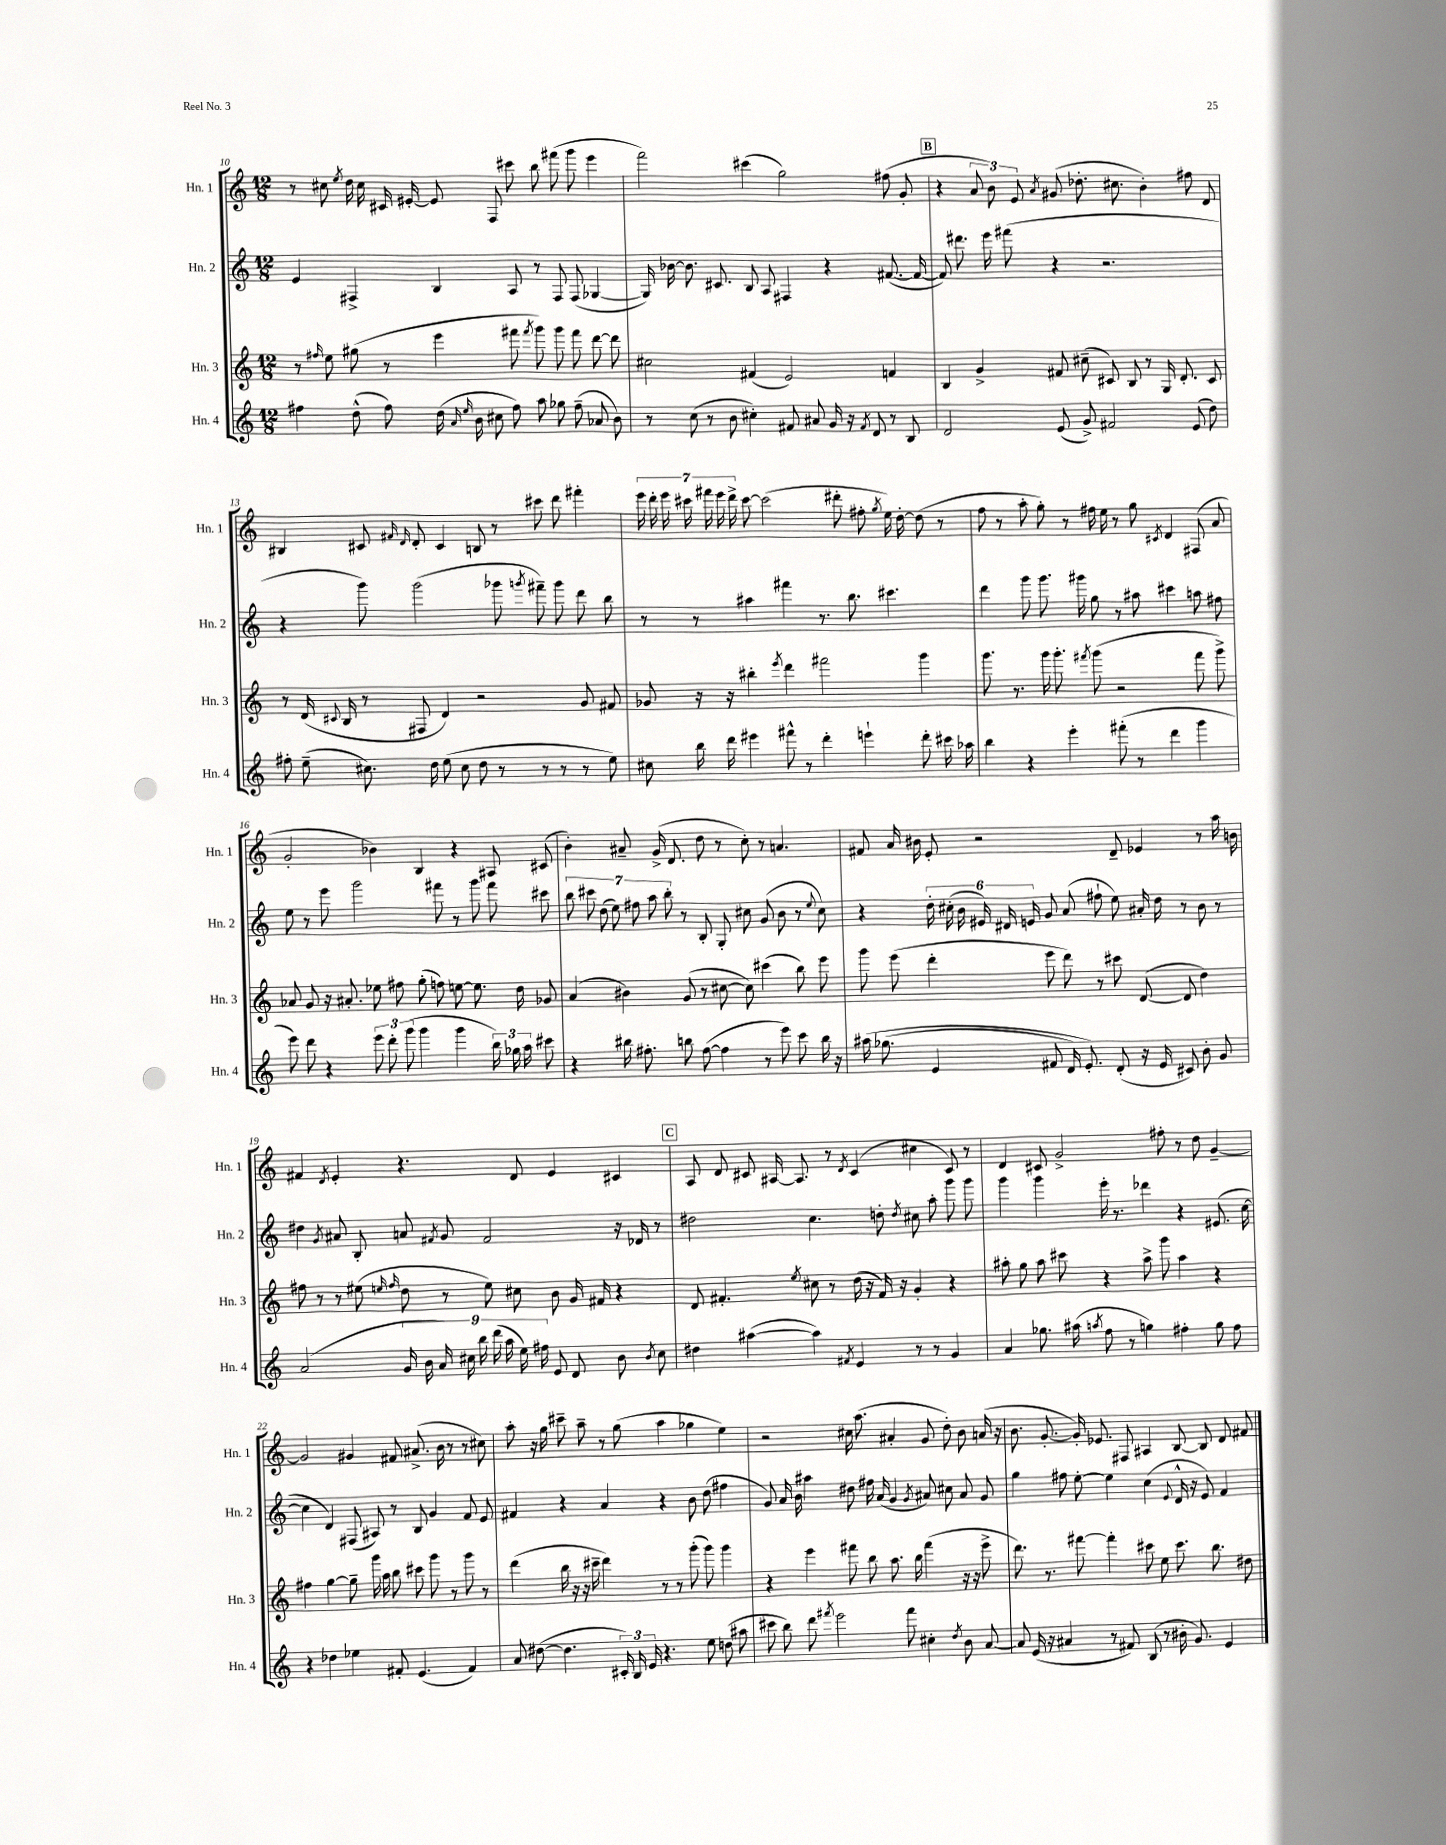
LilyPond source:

<<
\new StaffGroup <<
\new Staff = "s0" \with { instrumentName = "Hn. 1" shortInstrumentName = "Hn. 1" } {
    \clef treble \key c \major \numericTimeSignature \time 12/8
    \autoBeamOff r8 cis''8 \acciaccatura { e''8 } d''16 cis''16 cis'16 eis'16~-. eis'8 f8 cis'''8 b''8 fis'''8( g'''8 e'''4 |
    f'''2) cis'''4( g''2) fis''8( g'8-. |
    \mark \markup { \box "B" } r4 \tuplet 3/2 { a'8 b'8) e'8 } \acciaccatura { a'8 } gis'8( des''8.-. cis''8. b'4-.) fis''8 d'8 |
    bis4 cis'8 \grace { fis'16 d'16 } d'8-. cis'4 b8 r8 cis'''8 d'''8 fis'''4-. |
    \tuplet 7/4 { e'''16 d'''16-. e'''16 cis'''16 fis'''16 e'''16 d'''16-> } cis'''8~ cis'''2( dis'''8-. fis''8-. \acciaccatura { g''8 } e''16) d''16~-. d''8( r8 |
    f''8 r8 a''8-. g''8-.) r8 fis''16 e''16 r8 g''8 \acciaccatura { cis'8 } d'4 fis8( a'8 |
    g'2-. bes'4) b4 r4 ais8 cis'8( |
    b'4-.) ais'8-- g'16->( d'8. d''8 r8 c''8-.) r8 a'4. |
    fis'8 a'16 bis'16 e'8-. r2 d'8-- ees'4 r8 a''16 b'16 |
    fis'4 \acciaccatura { d'8 } e'4-. r4. d'8 e'4 cis'4 |
    \mark \markup { \box "C" } a8 d'8 cis'8 ais16~ ais8. r8 \acciaccatura { d'8 } cis'4( cis''4 cis'8) r8 |
    d'4 cis'8 g'2-> fis''8-. r8 d''8 g'4~-- |
    g'2 gis'4 fis'8 ais'8.->( b'16 r8 r8 cis''8) |
    a''8-. r16 g''16 cis'''8-- a''8-- r8 g''8( a''4 ges''4 e''4) |
    r2 cis''16 a''8.( ais'4-. g'8 d''8-.) b'8 a'16( r16 |
    b'8. g'8.~-. g'16-.) ees'8. fis8 ais4 b8~ b8 d'8 fis'8 \bar "|." |
}
\new Staff = "s1" \with { instrumentName = "Hn. 2" shortInstrumentName = "Hn. 2" } {
    \clef treble \key c \major \numericTimeSignature \time 12/8
    \autoBeamOff e'4 fis4-> b4 a8 r8 fis8 fis8( ges4~ |
    ges16) bes'16~ bes'8. cis'8. b8 a8 fis4 r4 fis'8.~( fis'16~ |
    \mark \markup { \box "B" } fis'8) dis'''8. e'''16 fis'''8( r4 r2. |
    r4 g'''8) g'''2( ges'''8 \acciaccatura { g'''8 } fis'''8--) g'''8 d'''8 b''8 |
    r8 r8 ais''4 fis'''4 r8. b''8. cis'''4. |
    d'''4 g'''8 g'''8. gis'''16 g''8 r8 ais''8 cis'''4 a''8 fis''8 |
    e''8 r8 e'''8 g'''2 fis'''8 r8 g'''8 fis'''8 cis'''8 |
    \tuplet 7/4 { b''8 cis'''8 d''8( e''8) fis''8 a''8 b''8-. } r8 b8-. g8-. cis''8 g'8( b'8 r8 \appoggiatura { e''8 } cis''8) |
    r4 \tuplet 6/4 { d''16-. cis''16-.( b'16 eis'16) dis'16 e'16 } g'8 a'8( fis''8-! e''8) ais'16-. d''16 r8 b'8 r8 |
    dis''4 \acciaccatura { g'8 } ais'8 b8-. a'8 \acciaccatura { fis'8 } g'8 fis'2 r16 des'16 r8 |
    \mark \markup { \box "C" } dis''2 c''4. d''8-. \acciaccatura { d''8 } cis''8 a''8-. g'''8 g'''8 |
    g'''4 g'''4 e'''16-. r8. des'''4 r4 eis'8.( c''16~ |
    c''4 d'4) fis8( ais8) r8 b8 g'4 f'8 e'8 |
    fis'4 r4 a'4 r4 b'8 d''8( fis''4 |
    g'8) a'16 b'16 ais''4 dis''8 fis''16 a'16( g'4 \acciaccatura { g'8 } ais'8) cis''8 ais'8 g'8 |
    g''4 fis''8 e''8~-. e''4 c''4( \appoggiatura { e'8 } d'16-^ r16 e'8) f'4 \bar "|." |
}
\new Staff = "s2" \with { instrumentName = "Hn. 3" shortInstrumentName = "Hn. 3" } {
    \clef treble \key c \major \numericTimeSignature \time 12/8
    \autoBeamOff r8 \grace { fis''16 } e''8 gis''8( r8 e'''4 fis'''8 \acciaccatura { fis'''8 } g'''8) g'''8 fis'''8 d'''8~ d'''8 |
    cis''2 fis'4( e'2) f'4 |
    \mark \markup { \box "B" } b4 g'4-> fis'8 cis''8--( cis'8) b8 r8 g16 d'8.-. cis'8 |
    r8 d'16( \appoggiatura { cis'8 } b16 r8 fis8 d'4) r2 g'8 fis'8 |
    ges'8 r16 r16 bis''4-. \acciaccatura { e'''8 } d'''4 fis'''2 g'''4 |
    g'''8. r8. g'''16 g'''8.-. \acciaccatura { fis'''8 } g'''8( r2 fis'''8 g'''8->) |
    aes'8 g'8 r16 ais'8.-. ees''8 fis''8 g''8-.( f''8) e''8~ e''8. d''16 ges'8 |
    a'4( bis'4) g'8( r8 cis''8~ cis''8) cis'''4( b''8) e'''8 |
    g'''8 e'''8( d'''4-. e'''8 d'''8) r8 cis'''8 d'8~( d'8 d''4) |
    fis''8 r8 r8 eis''8( \grace { e''16 fis''16 } d''8 r8 e''8) cis''8 b'8 g'16 fis'16 r4 |
    \mark \markup { \box "C" } d'8 fis'4.-. \acciaccatura { e''8 } cis''8 r8 d''16( r16 fis'16) r16 g'4-. r4 |
    ais''8-. g''8 ais''8 cis'''8 r4 ais''8-> g'''8 ais''4 r4 |
    fis''4 g''4~ g''8-- g'''16 a''16 b''8 cis'''8 g'''8 r8 g'''8 r8 |
    d'''4( b''16 r16 r16 cis'''16-- d'''4) r8 r8 g'''8-.( g'''8) g'''4 |
    r4 e'''4 fis'''8 b''8 a''8. b''16 fis'''4( r16 r16 e'''8-> |
    d'''8.) r8. fis'''8~ fis'''4-. cis'''8 e''8 cis'''8. b''8. dis''8 \bar "|." |
}
\new Staff = "s3" \with { instrumentName = "Hn. 4" shortInstrumentName = "Hn. 4" } {
    \clef treble \key c \major \numericTimeSignature \time 12/8
    \autoBeamOff fis''4 d''8-^( fis''8) d''16( \grace { a'16 e''16 } b'16 cis''8 fis''8) a''8 ges''8 fis''8--( aes'8 b'8) |
    r8 c''8( r8 b'8 cis''4-.) fis'8 ais'8 g'16 r16 \acciaccatura { fis'8 } d'8 r8 b8 |
    \mark \markup { \box "B" } d'2 e'8( g'8->) fis'2 e'8( d''8) |
    fis''8-. e''8--( cis''8.) d''16 e''8( cis''8 d''8 r8 r8 r8 r8 e''8) |
    cis''8 b''16 d'''16 eis'''4 fis'''8-^ r8 d'''4-. e'''4-! d'''8-. cis'''16 aes''16 |
    b''4 r4 e'''4-. fis'''8-.( r8 d'''4 g'''4 |
    e'''8) d'''8 r4 \tuplet 3/2 { e'''8 d'''8-. g'''8( } g'''4 g'''4 \tuplet 3/2 { b''16) ges''16 a''16 } cis'''8 |
    r4 bis''16 fis''8.-. b''8 fis''8~( fis''4 r8 e'''8) c'''8 b''16 r16 |
    ais''16\( ges''8.( e'4 fis'8 d'16) e'8.-.\) d'8-.( r16 e'16 cis'8) b'8-. g'8 |
    a'2( \tuplet 9/8 { g'16 b'16 a'16) cis''16 b''16 d'''16( a''16 e''16) fis''16 } e'8 d'8 b'8 \acciaccatura { b'8 } cis''8 |
    \mark \markup { \box "C" } dis''4 ais''4~( ais''4) \acciaccatura { fis'8 } e'4 r8 r8 g'4 |
    a'4 ges''8. ais''16( \acciaccatura { a''8 } f''8 r8 g''4) fis''4-. g''8 fis''8 |
    r4 des''4 ees''4 fis'8-. e'4.( fis'4) |
    a'8 dis''8~( dis''4. \tuplet 3/2 { cis'16-.) b16 e'16 } r4. e''8 d''8( ais''8 |
    cis'''8 b''8) d'''8 \acciaccatura { fis'''8 } e'''2 fis'''8 cis''4-. \acciaccatura { d''8 } b'8 a'8~ |
    a'8 e'16( r16 ais'4 r8 fis'8) b8( r8 bis'16-. g'8.) e'4 \bar "|." |
}
>>
>>
\layout { \context { \Score currentBarNumber = #10 } }
